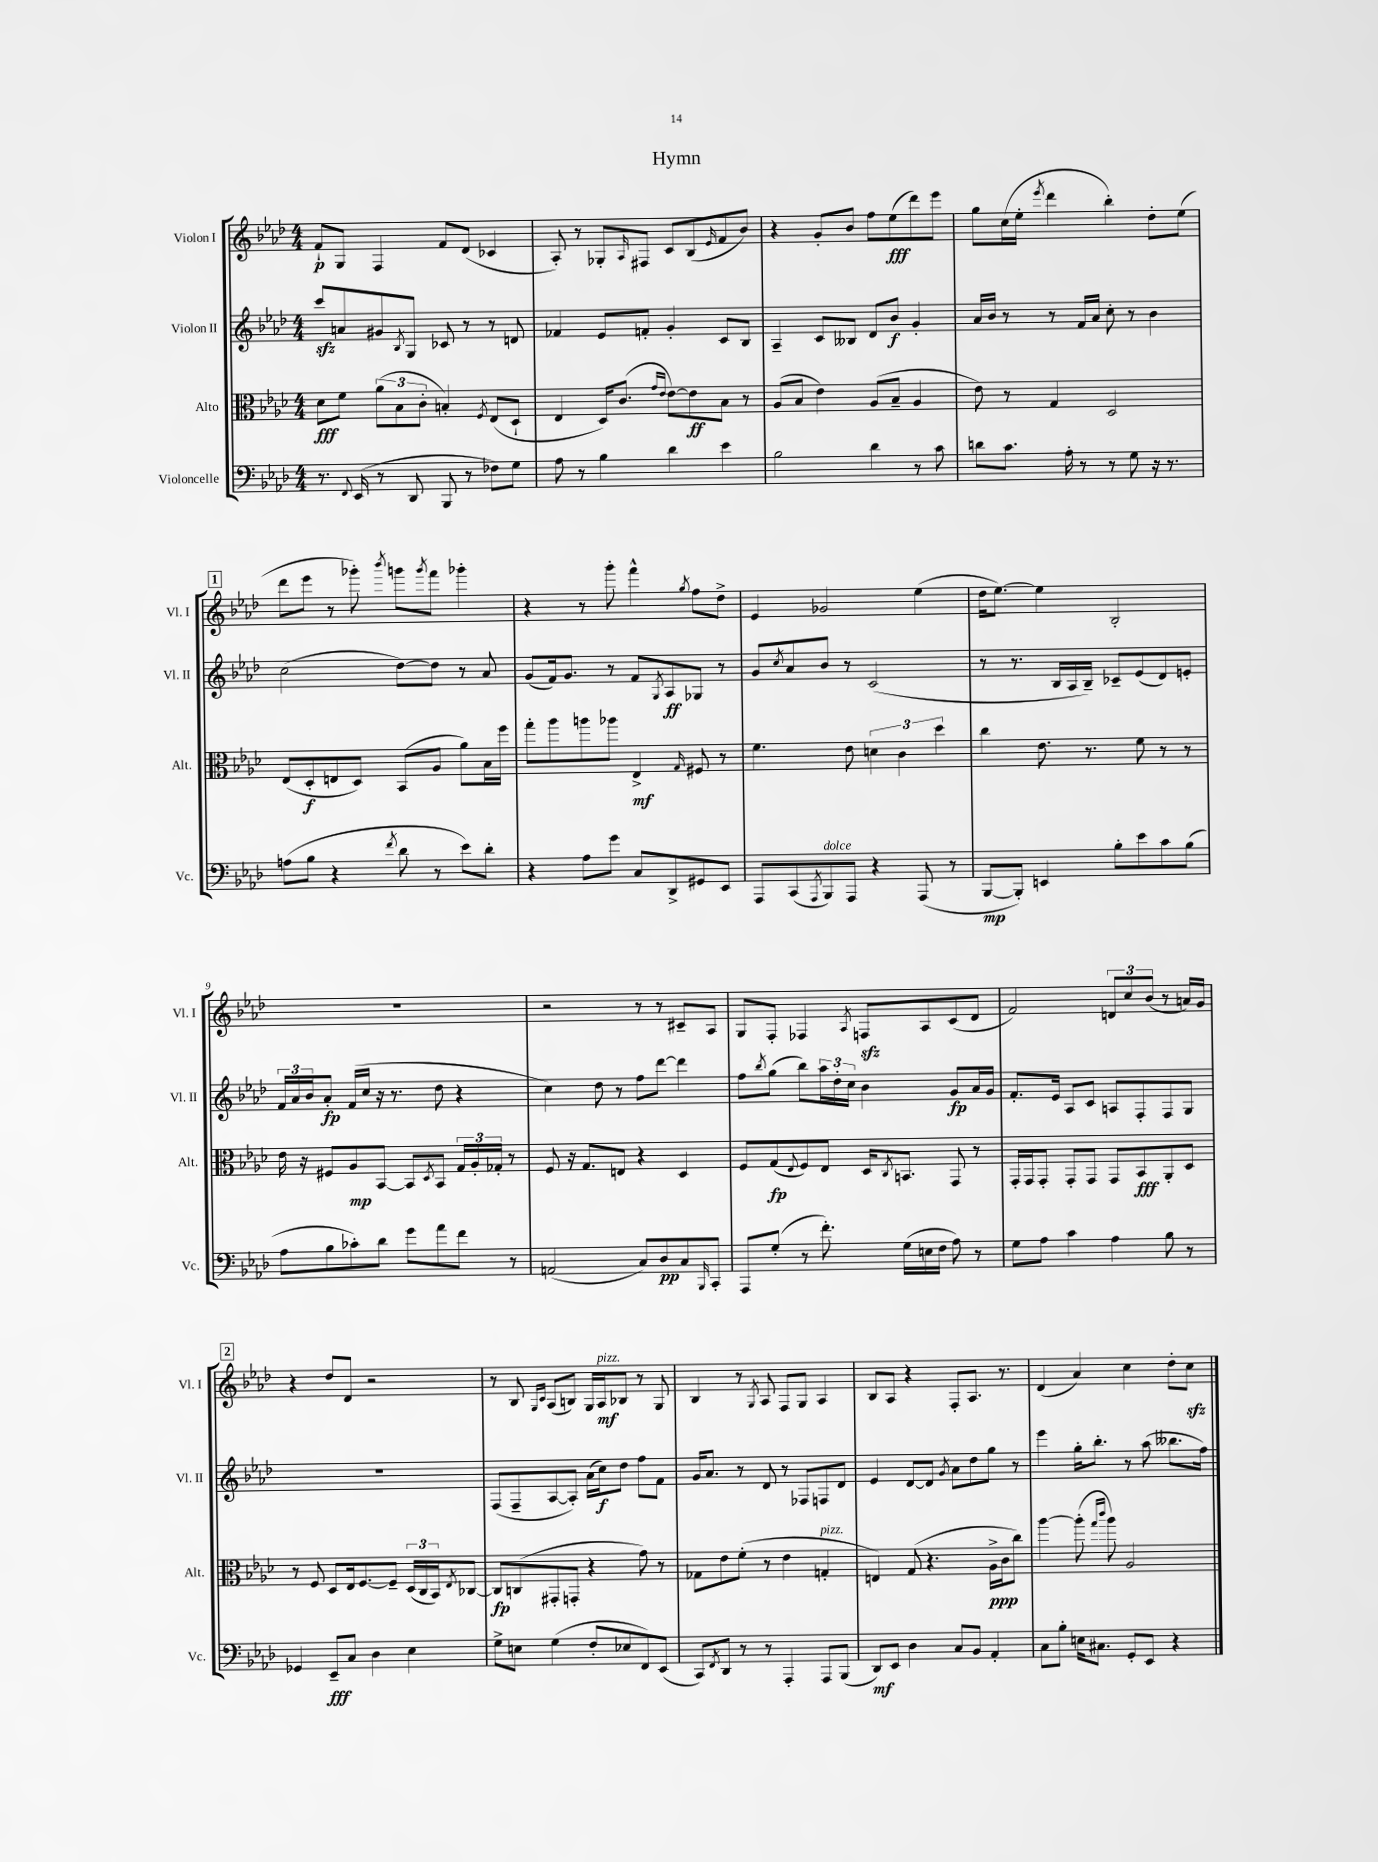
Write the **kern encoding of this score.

**kern	**kern	**kern	**kern
*staff4	*staff3	*staff2	*staff1
*clefF4	*clefC3	*clefG2	*clefG2
*k[b-e-a-d-]	*k[b-e-a-d-]	*k[b-e-a-d-]	*k[b-e-a-d-]
*M4/4	*M4/4	*M4/4	*M4/4
8.r	8d-\L	8ccc/L	8f`/L
.	8f\J	8a/	8G/J
8qqFF/	.	.	.
(16EE-/	.	.	.
8r	(12a-\L	8g#/	4F/
.	12B-\	.	.
.	.	8qB-/	.
8DD-/	.	8G/J	.
.	12c'\J	.	.
8BBB-/	4B'/)	8c-/	8f/L
8r	.	8r	(8d-/J
.	8qF/	.	.
8F-\L)	(8E-/L	8r	4c-/
8G\J	8D-`/J	8d/	.
=	=	=	=
8A-\	4E-/	4f-/	8A-'/)
8r	.	.	8r
4B-\	16D-/LK)	8e-/L	8G-'/L
.	(8.c/J	.	.
.	.	.	16qqA-/
.	.	8f'/J	8F#/J
.	16qqg/LL	.	.
.	16qqe-/JJ	.	.
4d-\	[8e-\L)	4g'/	8c/L
.	8e-\]	.	(8B-/
.	.	.	16qqe-/
4e-\	8B-\J	8c/L	8f/
.	8r	8B-/J	8b-/J)
=	=	=	=
2B-\	(8A-/L	4A-~/	4r
.	8B-/J	.	.
.	4e-\)	8c/L	8g'/L
.	.	8B--/J	8b-/J
4d-\	(8A-/L	8d-/L	8ff\L
.	8B-~/J	8b-/J	(8ee-\
8r	4A-/	4g'/	8ddd-\)
8c\	.	.	8eee-\J
=	=	=	=
8d\L	8e-\)	16a-/LL	8gg\L
.	.	16b-/JJ	.
8.c\J	8r	8r	(16cc\L
.	.	.	16ee-'\JJ
.	.	.	8qeee-/
.	4G/	8r	4ddd-\
16A-'\	.	.	.
8r	.	16f/LL	.
.	.	16a-/JJ	.
8r	2D-/	8cc'\	4bb-'\)
8G\	.	8r	.
16r	.	4b-\	8dd-'\L
8.r	.	.	.
.	.	.	(8ee-\J
=	=	=	=
(8A\L	(8E-/L	(2cc\	8ddd-\L
8B-\J	8D-'/	.	8eee-\J
4r	8E/	.	8r
.	8D-/J)	.	8ggg-'\)
8qf/	.	.	8qbbb-/
8d-\	(8BB-/L	[8dd-\L)	8ggg\L
.	.	.	8qggg/
8r	8A-/J	8dd-\]J	8fff\J
8e-\L)	8a-\L)	8r	4ggg-'\
8d-'\J	16B-\L	8a-/	.
.	16ff\JJ	.	.
=	=	=	=
4r	8gg'\L	(8g/L	4r
.	8aa-\	16f/k)	.
.	.	8.g/J	.
8A-\L	8aa\	.	8r
8g\J	8aa-\J	8r	8ggg'\
8C/L	4E-^/	8f/L	4fff^^\
.	.	8qG/	.
8DD-^/	.	8A-/	.
.	16qqG/	.	8qgg/
8GG#/	8F#/	8G-/J	8ff\L
8EE-/J	8r	8r	8dd-^\J
=	=	=	=
8AAA-/L	4.f\	8g/L	4e-/
.	.	8qcc/	.
(8CC/	.	8a-/	.
8qAAA-/	.	.	.
8BBB-/)	.	8b-/J	2g-/
8AAA-/J	8e-\	8r	.
4r	6d\	(2c/	.
.	6c\	.	.
(8AAA-/	.	.	(4ee-\
.	6dd-\	.	.
8r	.	.	.
=	=	=	=
[8BBB-/L	4cc\	8r	16dd-\LK
.	.	.	[8.ee-\J)
8BBB-'/]J)	.	8.r	.
4EE/	8.e-\	.	4ee-\]
.	.	16B-/LL	.
.	.	16A-/	.
.	8.r	16B-~/JJ)	.
8B-'\L	.	8c-~/L	2B-'/
8e-\	8f\	(8e-/	.
8c\	8r	8d-/)	.
(8B-\J	8r	8e'/J	.
=	=	=	=
8A-\L	16e-\	24f/LL	1r
.	.	24a-/	.
.	16r	.	.
.	.	24b-/J	.
8B-\	8F#/L	8a-'/J	.
8c-'\)	8A-/	(16f/LL	.
.	.	16cc/JJ	.
8d-\J	[8BB-/J	16r	.
.	.	8.r	.
8g\L	8BB-/]L	.	.
.	8qD-/	.	.
8a-\	8BB-/J	8dd-\	.
8f\J	24G/LL	4r	.
.	24A-'/	.	.
.	24G-'/JJ	.	.
8r	8r	.	.
=	=	=	=
(2AA/	8F/	4cc\)	2r
.	16r	.	.
.	8.G/L	.	.
.	.	8dd-\	.
.	8E/J	8r	.
8C/L)	4r	8ff\L	8r
8D-/	.	[8ddd-\J	8r
8C/	4D-/	4ddd-\]	8c#~/L
16qqBBB-/	.	.	.
8CC'/J	.	.	8A-/J
=	=	=	=
8AAA-/L	8F/L	8ff\L	8G/L
.	.	8qbb-/	.
(8G'/J	(8G/	(8gg\J	8F'/J
.	8qqE-/	.	.
8r	8F/)	8bb-\L)	4F-/
8.f'\)	8E-/J	24aa-\L	.
.	.	24dd-'\	.
.	.	24cc\JJ	.
.	.	.	8qA-/
.	16D-/LK	4b-\	8F/L
.	8qC/	.	.
(16G\LL	8.BB/J	.	.
16E\	.	.	8A-/
16F\JJ	.	.	.
8A-\)	8GG/	8g/L	(8c/
8r	8r	16a-/L	8d-/J
.	.	16g/JJ	.
=	=	=	=
8G\L	16GG'/LL	8.f'/L	2f/)
.	16GG/J	.	.
8A-\J	8GG'/J	.	.
.	.	16e-/Jk	.
4c\	8GG'/L	8A-/L	.
.	8GG/J	8c/J	.
4A-\	8GG/L	8A/L	12d/L
.	.	.	12cc/
.	8BB-/	8F'/	.
.	.	.	(12b-/J
8B-\	8AA-'/	8F/	8r
8r	8D-/J	8G/J	16a/LL)
.	.	.	16g/JJ
=	=	=	=
4GG-/	8r	1r	4r
.	8F/	.	.
8EE-~/L	8D-/L	.	8dd-/L
8C/J	16E-/k	.	8d-/J
.	[8.F/	.	.
4D-\	.	.	2r
.	8F~/]J	.	.
4E-\	(24D-/LL	.	.
.	24C/	.	.
.	24BB-/J)	.	.
.	8qE-/	.	.
.	[8C-/J	.	.
=	=	=	=
8G^\L	8C-/]L	(8F/L	8r
8E\J	(8C/	8F~/	8B-/
.	.	.	16qqG/LL
.	.	.	16qqc/JJ
(4G\	8GG#'/	[8A-/	(8A-/L
.	8GG'/J	8A-'/]J)	8B/J)
8F'/L	4r	(16a-\LL	16G/LL
.	.	16cc\J)	16A-/J
8E-/	.	8dd-\J	8B-/J
8FF/)	8g\)	8ff\L	8r
(8EE-/J	8r	8f\J	8G/
=	=	=	=
8CC/L)	8G-\L	16g/LK	4B-/
.	.	8.a-/J	.
8qFF/	.	.	.
8DD-/J	8e-\	.	.
8r	(8f'\J	8r	8r
.	.	.	8qG/
8r	8r	8d-/	8A-/
4AAA-'/	4e-\	8r	8F/L
.	.	8F-/L	8G/J
8AAA-/L	4G'/	8F/	4A-/
(8BBB-/J	.	8d-/J	.
=	=	=	=
8DD-/L)	4E/)	4e-/	8B-/L
8EE-/J	.	.	8A-/J
4D-\	(8G/	[8d-/L	4r
.	4.r	8d-/]J	.
.	.	8qg/	.
8C/L	.	8a-\L	8F'/L
8BB-/J	.	8dd-\	8.A-/J
4AA-'/	16A-^\LL	8gg\J	.
.	16c\J	.	8.r
.	8cc\J)	8r	.
=	=	=	=
8C\L	[4aa-\	4eee-\	(4d-/
8B-'\J	.	.	.
16E\LK	(8aa-'\]	16gg'\LK	4a-/)
8.C#\J	.	8.bb-'\J	.
.	16qqgg/LL	.	.
.	16qqccc/JJ	.	.
.	8aa-\)	.	.
8GG'/L	2A-/	8r	4cc\
8EE-/J	.	(8aa-\	.
4r	.	8.bb--\L	8dd-'\L
.	.	.	8cc\J
.	.	16ff\Jk)	.
==	==	==	==
*-	*-	*-	*-
